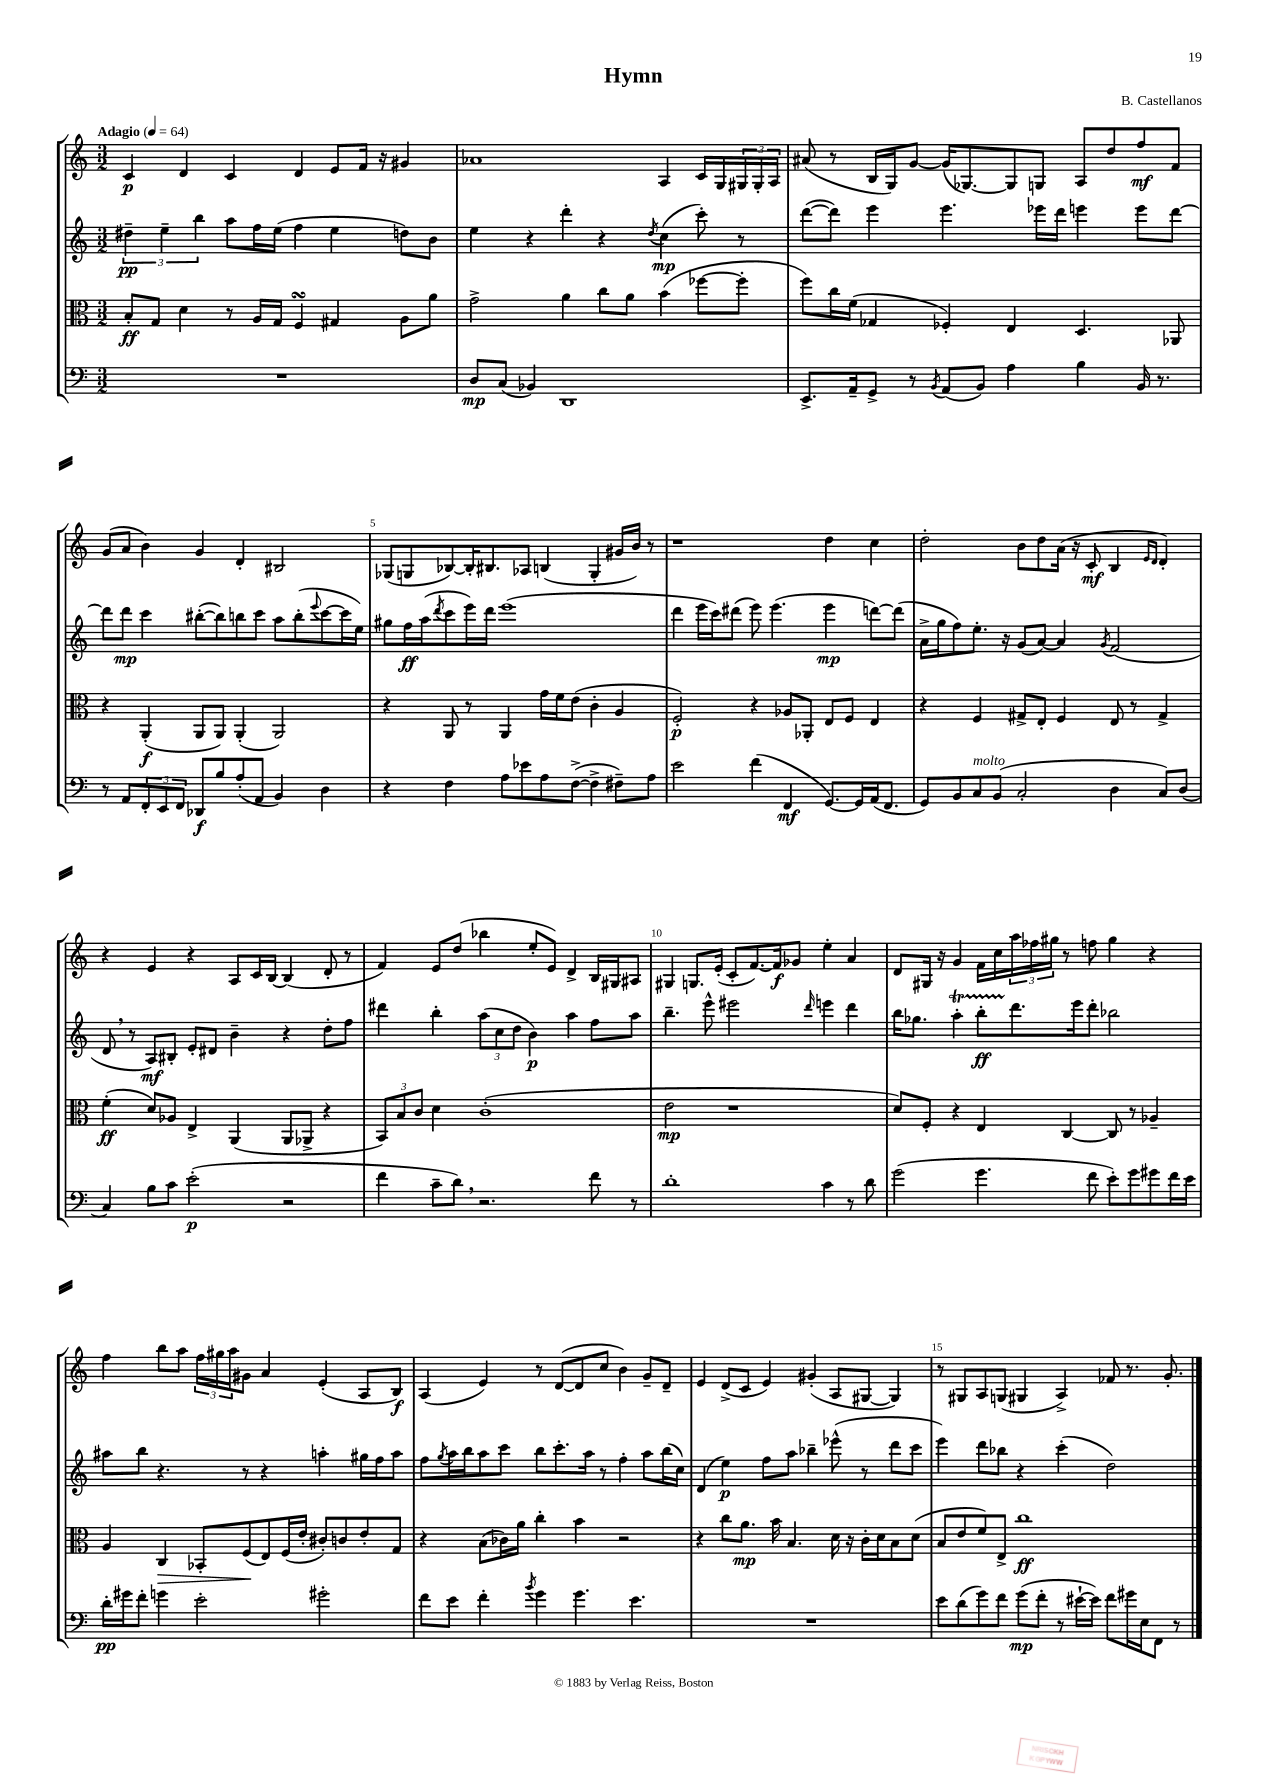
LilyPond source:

\header { title = "Hymn" composer = "B. Castellanos" }
<<
\new StaffGroup <<
\new Staff = "s0" {
    \clef treble \key c \major \numericTimeSignature \time 3/2 \tempo "Adagio" 4 = 64
    c'4\p d'4 c'4 d'4 e'8 f'16 r16 gis'4 |
    aes'1 a4 c'16 g16 \tuplet 3/2 { gis16 gis16-. a16 } |
    ais'8( r8 b16 g16) g'8~ g'16( ges8.~) ges8 g8 a8 d''8 f''8\mf f'8 |
    g'8( a'8 b'4) g'4 d'4-. bis2 |
    ges8( g8 bes8~) bes16-. bis8. aes8 b4( g4-. gis'16 b'16) r8 |
    r1 d''4 c''4 |
    d''2-. b'8 d''8 a'16( r16 c'8-.\mf b4 \grace { e'16 d'16 } d'4-.) |
    r4 e'4 r4 a8 c'16 b16~ b4( d'8-. r8 |
    f'4) e'8 d''8( bes''4 e''8-. e'8) d'4-> b16 gis16 ais8 |
    gis4 g8. e'16-.( c'8-. f'8.~) f'16\f ges'8 e''4-. a'4 |
    d'8 gis16 r16 g'4 f'16 c''16 \tuplet 3/2 { a''16 fes''16 gis''16 } r8 f''8 gis''4 r4 |
    f''4 b''8 a''8 \tuplet 3/2 { f''16 gis''16 a''16 } gis'8 a'4 e'4-.( a8 b8\f) |
    a4( e'4) r8 d'8~( d'8 c''8 b'4) g'8-- d'8-- |
    e'4 d'8->( c'8 e'4) gis'4-.( a8 gis8~ gis4) |
    r8 gis8 a8 g8( gis4 a4->) fes'8 r8. g'8.-. \bar "|." |
}
\new Staff = "s1" {
    \clef treble \key c \major \numericTimeSignature \time 3/2
    \tuplet 3/2 { dis''4--\pp e''4-- b''4 } a''8 f''16 e''16( f''4 e''4 d''8) b'8 |
    e''4 r4 d'''4-. r4 \acciaccatura { d''8 } c''4\mp( c'''8-.) r8 |
    d'''8~( d'''8) e'''4 e'''4. ees'''16 d'''16 e'''4 e'''8 d'''8~ |
    d'''8 d'''8\mp c'''4 bis''8~-.( bis''8) b''8 c'''8 a''8 b''8-.( \appoggiatura { e'''8 } c'''8~ c'''16 e''16) |
    gis''8 f''16\ff a''16( \acciaccatura { d'''8 } c'''8 e'''16) d'''16 e'''1( |
    d'''4 e'''16 c'''16) dis'''8( e'''8) e'''4.( e'''4\mp d'''8~) d'''8( |
    a'16-> g''16 f''8) e''8.-. r16 g'8( a'8~) a'4 \acciaccatura { g'8 } f'2( |
    d'8 \breathe r8 a8\mf) bis8-. e'8-. dis'8 b'4-- r4 d''8-. f''8 |
    dis'''4 b''4-. \tuplet 3/2 { a''8( c''8 d''8 } b'4\p) a''4 f''8 a''8 |
    b''4.-- e'''8-^ eis'''2 \grace { d'''16 } e'''4 d'''4 |
    b''16 ges''8. a''4-.\startTrillSpan b''8-.\ff d'''8.\stopTrillSpan e'''16 d'''8-. bes''2 |
    ais''8 b''8 r4. r8 r4 a''4-. gis''16 f''16 a''8 |
    f''8 \acciaccatura { g''8 } a''16 b''16 a''8 c'''8 b''8 c'''8.-. a''16 r8 f''4-. a''8 b''16( c''16) |
    d'4( e''4\p) f''8 a''8 bes''4-- ees'''8-^( r8 d'''8 c'''8 |
    e'''4) d'''8 bes''8 r4 c'''4-.( d''2) \bar "|." |
}
\new Staff = "s2" {
    \clef alto \key c \major \numericTimeSignature \time 3/2
    b8-.\ff g8 d'4 r8 a16 g16 f4\turn gis4 a8 a'8 |
    g'2-> a'4 c''8 a'8 b'4( fes''8~ fes''8-. |
    f''8) c''16 f'16( ges4 fes4-.) e4 d4. aes,8 |
    r4 a,4-.\f( a,8 a,8) a,4-.( a,2) |
    r4 a,8 r8 a,4 g'16 f'16 e'8( c'4-. a4 |
    f2-.\p) r4 aes8 aes,8-. e8 f8 e4 |
    r4 f4 gis8-> e8-. f4 e8 r8 gis4-> |
    f'4-.\ff( d'8) aes8 e4-> a,4( a,8 aes,8-> r4 |
    \tuplet 3/2 { b,8) b8 c'8 } d'4 c'1-.( |
    e'2\mp r1 |
    d'8) f8-. r4 e4 c4~ c8 r8 aes4-- |
    a4 c4\> bes,8-. f8\!( e8) f16( e'16-. cis'8-.) c'8 e'8-. g8 |
    r4 b8( ces'16) a'16 c''4-. b'4 r2 |
    r4 c''8 a'8.\mp b'16 b4. d'16 r16 c'16-. d'16 b8 d'8( |
    b8 e'8 f'8) e8-> c''1\ff \bar "|." |
}
\new Staff = "s3" {
    \clef bass \key c \major \numericTimeSignature \time 3/2
    R1. |
    d8\mp c8( bes,4) d,1 |
    e,8.-> a,16-- g,8-> r8 \acciaccatura { b,8 } a,8( b,8) a4 b4 b,16 r8. |
    r8 a,8 \tuplet 3/2 { f,8-. e,8 f,8 } des,8\f b8 a8-.( a,8 b,4) d4 |
    r4 f4 a8 ees'8 a8 f8~->( f4-> fis8--) a8 |
    e'2 f'4( f,4\mf g,8.~) g,16 a,16( f,8. |
    g,8) b,8 c8^\markup { \italic "molto" } b,8( c2-. d4 c8) d8( |
    c4) b8 c'8 e'2-.\p( r2 |
    f'4 c'8-- d'8) \breathe r2. f'8 r8 |
    d'1-. c'4 r8 d'8 |
    g'2( g'4. f'8 e'8-.) g'8 gis'8 f'16 e'16 |
    d'16-.\pp gis'16 f'8-. g'4 e'2-. gis'2-. |
    f'8 e'8 f'4-. \acciaccatura { b'8 } g'4 g'4. e'4. |
    R1. |
    e'8 d'8( g'8) f'8 g'8\mp( f'8-. r8 eis'16~-! eis'16) f'8 gis'16 e16 f,8 r8 \bar "|." |
}
>>
>>
\layout { \context { \Score \override BarNumber.break-visibility = ##(#f #t #t) barNumberVisibility = #(every-nth-bar-number-visible 5) } }
